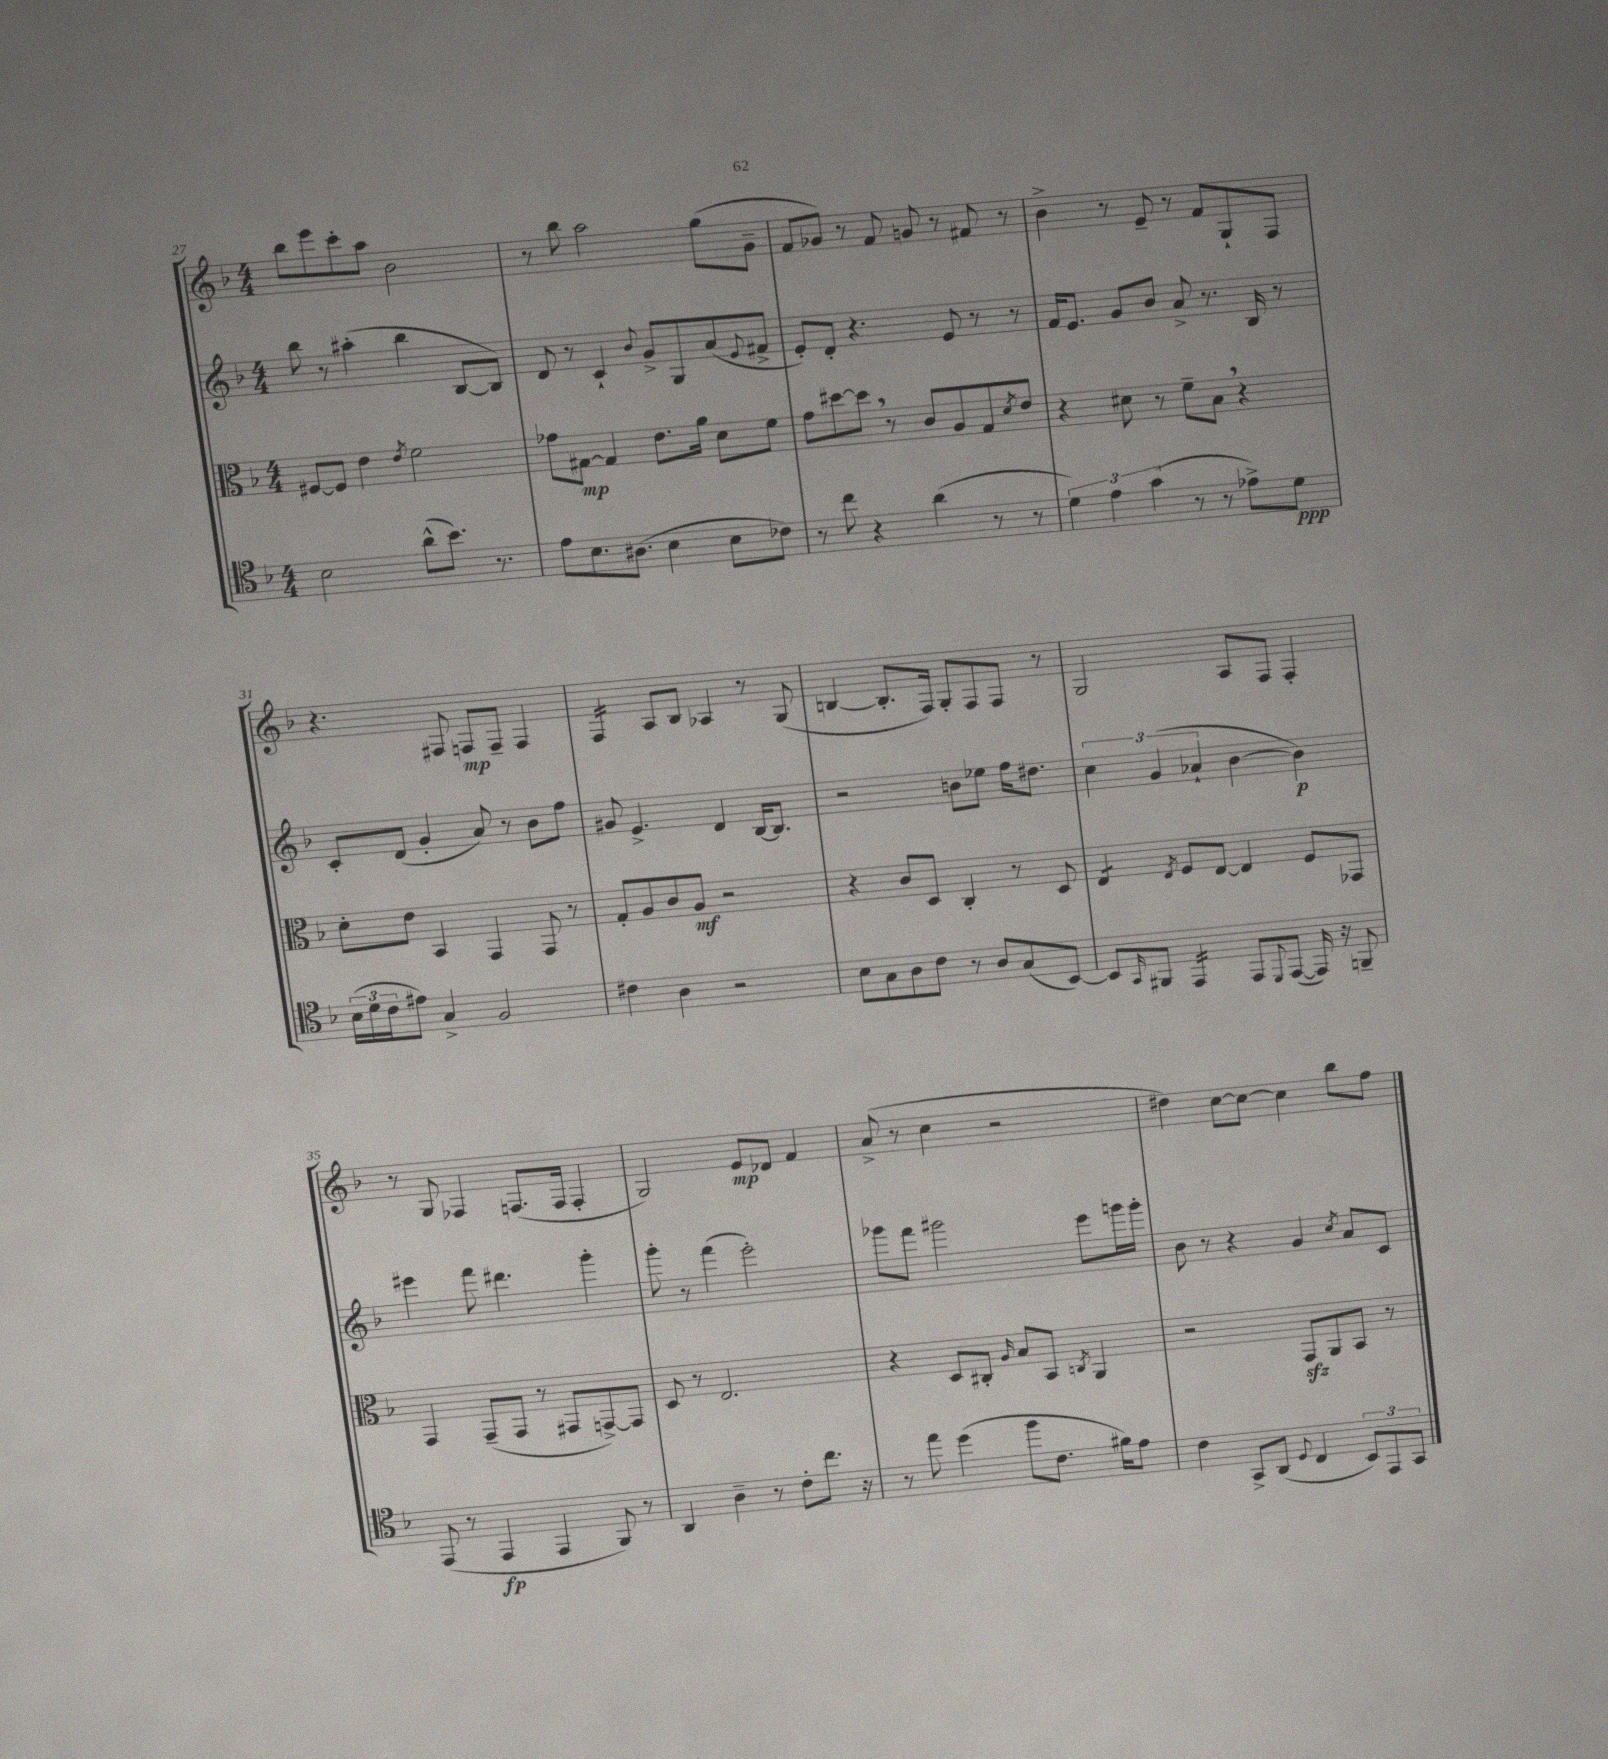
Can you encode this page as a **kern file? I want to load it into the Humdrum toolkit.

**kern	**kern	**kern	**kern
*staff4	*staff3	*staff2	*staff1
*clefC4	*clefC3	*clefG2	*clefG2
*k[b-]	*k[b-]	*k[b-]	*k[b-]
*M4/4	*M4/4	*M4/4	*M4/4
2B-	[8F#	8bb-	8bb-
.	8F#]	8r	8eee
.	4e	(4aa#'	8ccc'
.	.	.	8aa
.	8qe	.	.
(8a^^	2f	4bb-	2b-
8.b-)	.	.	.
.	.	[8B-	.
8.r	.	.	.
.	.	8B-])	.
=	=	=	=
8e	8g-	8d	8r
8.B-	[8G#	8r	8bb-
.	4G#]	4c`	2aa
(8.A#	.	.	.
.	.	8qqb-	.
4B-	8.e	8g^	.
.	.	8G	.
.	16a	.	.
8B-	8d	(8a	(8gg
.	.	8qqe	.
8c-)	8f	8f#^	8g~
=	=	=	=
8r	8g	8e')	8f
8cc	[8dd#	8d'	8g-)
4r	8dd#]	4.r	8r
.	8r	.	8f
(4a	8c	.	8g
.	8A	8e	8r
8r	8G	8r	8f#
.	8qd	.	.
8r	8e	8r	8r
=	=	=	=
6d)	4r	16f	4b-^
.	.	8.e	.
6e	.	.	.
.	8d#	8g	8r
(6g	.	.	.
.	8r	8b-	8e~
8r	8f~	8a^	8r
8r	8B-	8.r	8f
8e-^)	4r	.	8G`
.	.	16B-	.
8d	.	8r	8F
=	=	=	=
(24B-	8d'	8c'	4.r
24d	.	.	.
24c	.	.	.
8e#)	8e	(8d	.
4G^	4BB-	4g'	.
.	.	.	8F#
2F	4GG	8a)	8F
.	.	8r	8F~
.	8GG	8b-	4F
.	8r	8ff	.
=	=	=	=
4c#	8G'	8g#	4F
.	8A	4.e^	.
4A	8c	.	8A
.	8A	.	8B-
2r	2r	4d	4A-
.	.	[16B-	8r
.	.	8.B-]	.
.	.	.	(8G
=	=	=	=
8B-	4r	2r	[4B
8G	.	.	.
8A	8c	.	8.B']
8c	8D	.	.
.	.	.	16F)
8r	4C'	8b	8G'
8A	.	8ee-	8F
(8G	8r	16ff	8F
.	.	8.dd#	.
[8BB-)	8D	.	8r
=	=	=	=
8BB-]	4E	6cc	2G
16qqGG	.	.	.
8FF#	.	.	.
.	.	(6g	.
.	8qE	.	.
4EE	8F	.	.
.	.	6a-`	.
.	[8E	.	.
8EE	4E]	[4b-	8A
8qqDD	.	.	.
([8EE	.	.	8F
16EE])	8F	4b-])	4F'
16r	.	.	.
8FF~	8GG-	.	.
=	=	=	=
(8EE	4GG	4eee#	8r
8r	.	.	8G
4EE	(8GG~	8fff	4F-
.	8GG	4.ddd#	.
4EE	8r	.	(8.F
.	8GG#	.	.
.	.	.	16F
8FF)	[8GG^)	4ggg'	4F'
8r	8GG]	.	.
=	=	=	=
4AA	8D	8ggg'	2G)
.	8r	8r	.
4A~	2.E	(4fff	.
8r	.	2eee')	8e
8c'	.	.	8d-
8.cc	.	.	4f
16r	.	.	.
=	=	=	=
8r	4r	8ggg-	(8a^
8ee	.	8fff	8r
(4dd	8D	2ggg#	4cc
.	8C#'	.	.
.	16qqA	.	.
8ff	8B-	.	2r
8.c	8BB-	.	.
.	8qC	.	.
.	4AA	8eee	.
16f#)	.	.	.
8e	.	16ggg	.
.	.	16ggg'	.
=	=	=	=
4c	2r	8b-	4dd#)
.	.	8r	.
8GG^	.	4r	[8cc
(8AA	.	.	8cc_
8qqD	.	.	.
4C	8GG	4g	4cc]
.	8AA	.	.
.	.	8qcc	.
12BB-)	8BB-	8a	8bb-
12EE	.	.	.
.	8r	8c	8ff
12GG	.	.	.
==	==	==	==
*-	*-	*-	*-
